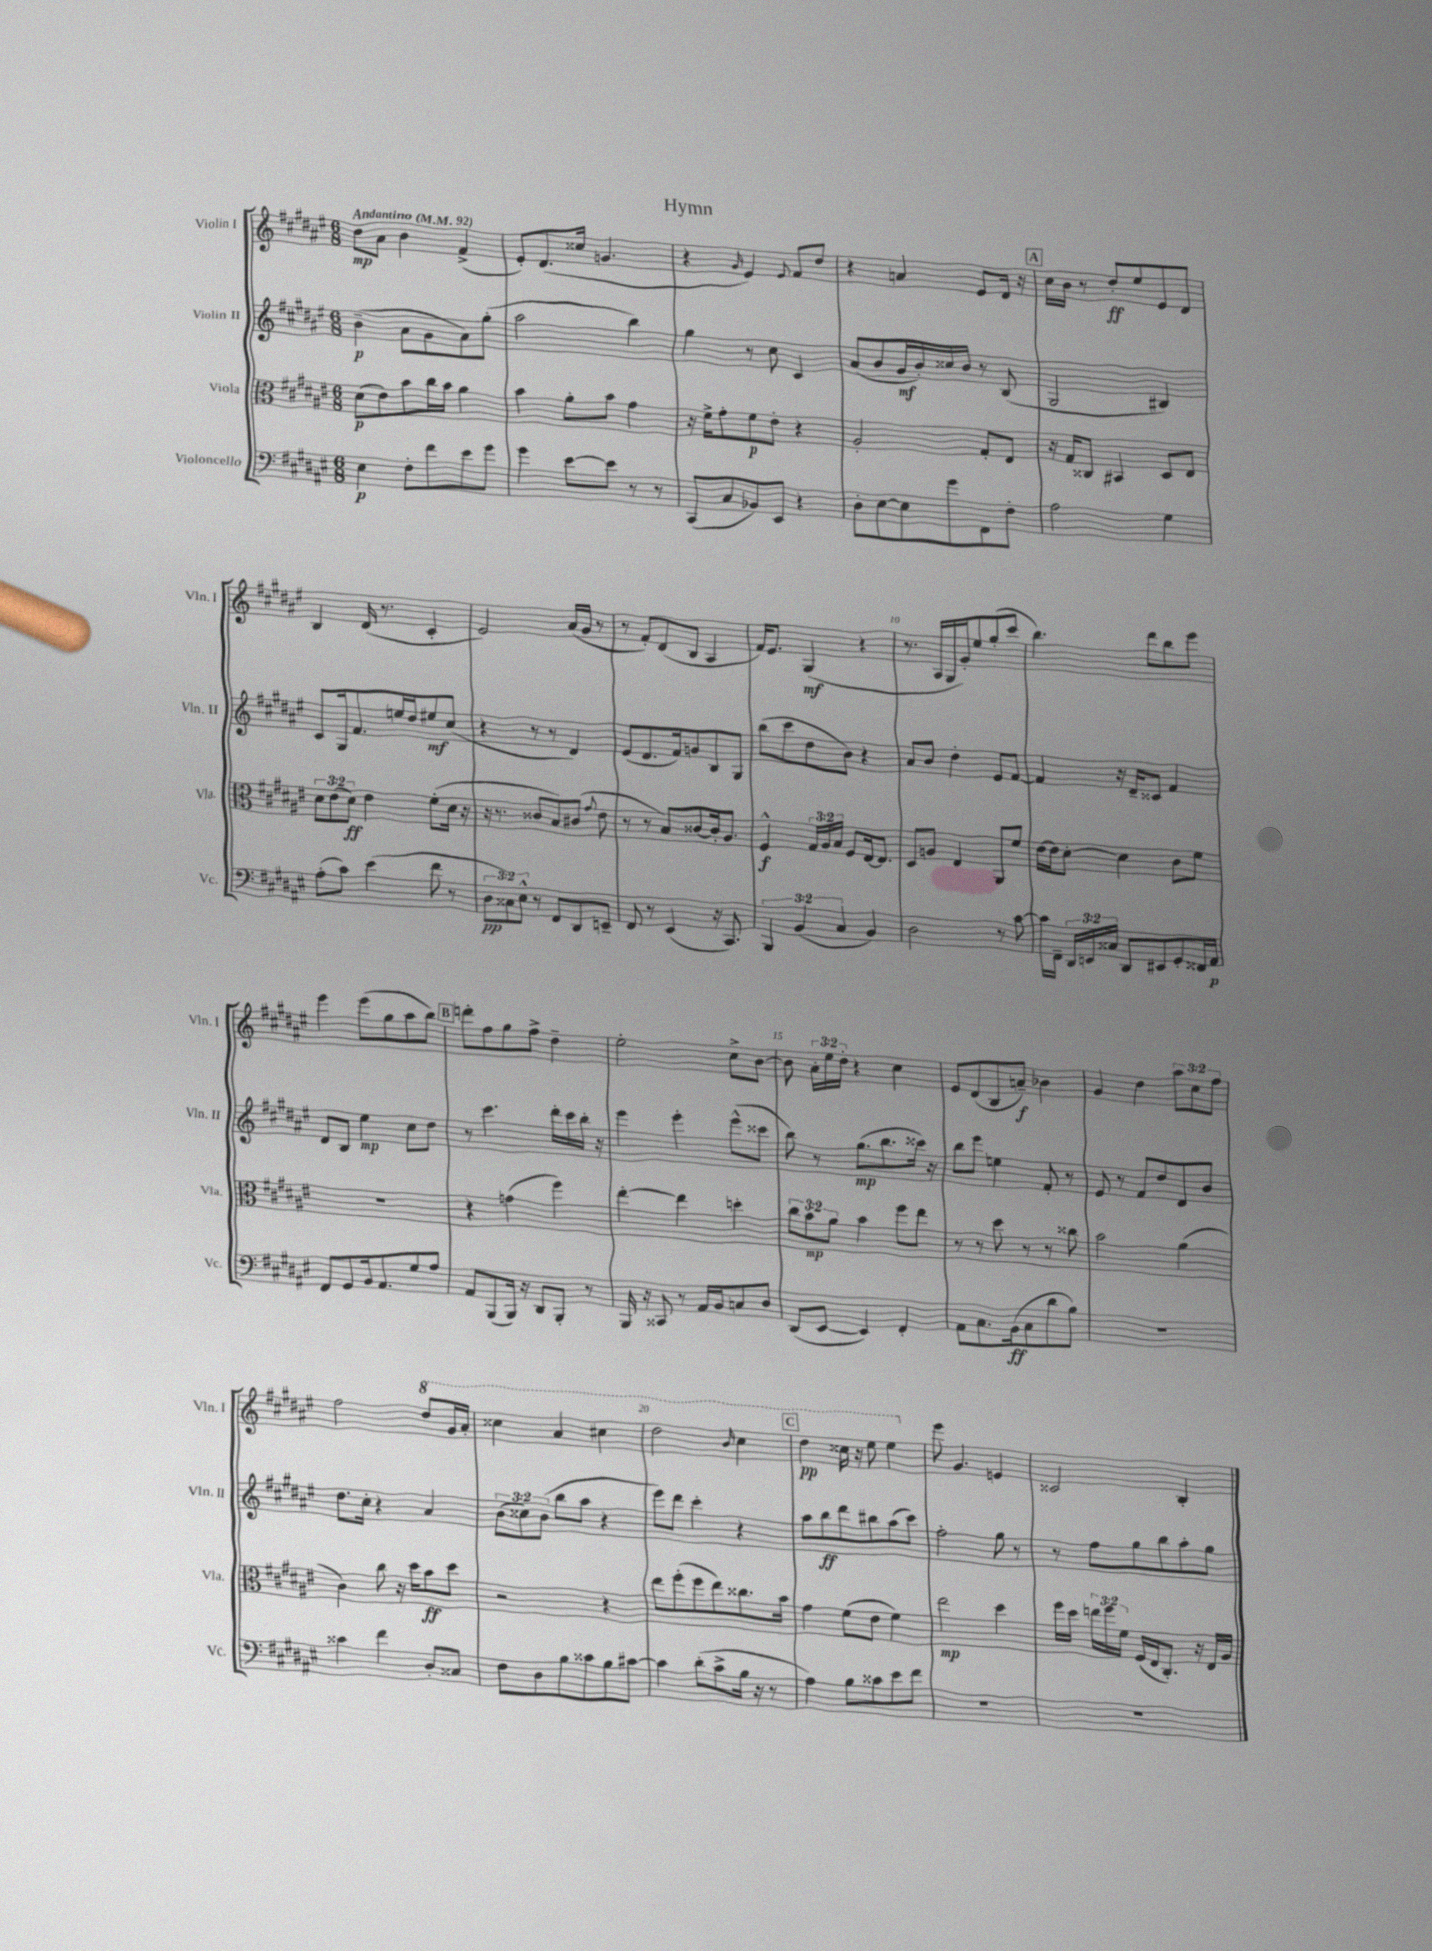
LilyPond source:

\header { title = "Hymn" }
<<
\new StaffGroup <<
\new Staff = "s0" \with { instrumentName = "Violin I" shortInstrumentName = "Vln. I" } {
    \clef treble \key fis \major \numericTimeSignature \time 6/8 \override Staff.TupletNumber.text = #tuplet-number::calc-fraction-text \tempo "Andantino" 4 = 92
    \autoBeamOff dis''8[\mp ais'8] b'4 fis'4->( |
    eis'8[-.) dis'8.( cisis''16] g'4. |
    r4 \grace { gis'16 } eis'4) \appoggiatura { eis'8 } fis'8[ dis''8] |
    r4 a'4 eis'8[ dis'16] r16 |
    \mark \markup { \box "A" } cis''16[ b'16] r8 dis''8[-.\ff eis''8 eis'8 dis'8] |
    b4 dis'16( r8. cis'4-. |
    eis'2) ais'16[( gis'16] r8 |
    r8 fis'8[-.) dis'8( b8] ais4 |
    fis'16[) eis'8.] gis4\mf( r4 |
    r8. ais16[ gis16 gis'16-.) eis''8 gis''8-.( cis'''8] |
    b''4.) dis'''8[ b''8 eis'''8] |
    eis'''4 eis'''8[( gis''8 ais''8 b''8]) |
    \mark \markup { \box "B" } d'''8[-. fis''8 gis''8 fis''8]-> dis''4-- |
    eis''2-. cis''8[-> b'8]~ |
    b'8 \tuplet 3/2 { ais'16[-. eis''16 dis''16]-. } r4 cis''4 |
    eis'8[ dis'8( b8 a'8]--\f) bes'4 |
    gis'4 dis''4 \tuplet 3/2 { ais''8[ cis''8 fis''8] } |
    fis''2 \ottava #1 dis'''8[ gis''16 ais''16]-. |
    cisis'''4 ais''4 cis'''4 |
    dis'''2 \grace { b''16 } cis'''4 |
    \mark \markup { \box "C" } dis'''4\pp cisis'''16 r16 eis'''8 eis'''4 \ottava #0 |
    eis'''8 gis'4. e'4 |
    cisis'2 b4-. \bar "|." |
}
\new Staff = "s1" \with { instrumentName = "Violin II" shortInstrumentName = "Vln. II" } {
    \clef treble \key fis \major \numericTimeSignature \time 6/8 \override Staff.TupletNumber.text = #tuplet-number::calc-fraction-text
    \autoBeamOff b'4--\p( ais'8[ gis'8 ais'8) gis''8]-.( |
    ais''2 b''4) |
    gis''4 r8 cis''8 cis'4 |
    ais'8[( b'8 gis'16\mf b'16-.) cisis''16 b'16] r8 b8( |
    \mark \markup { \box "A" } gis2 bis4) |
    cis'8[ gis16 fis'8. e''16 dis''16 eis''8\mf cis''8]( |
    r4 r8 r8 dis'4) |
    eis'8[( dis'8. fis'16) g'8 b8 gis8] |
    b''8[( cis'''8 dis''8 b'8]) r4 |
    ais'8[ b'8] dis''4-. eis'8[ fis'8]~ |
    fis'4 r16 dis'16[-- cisis'8] fis'4 |
    dis'8[ b8] eis''4\mp cis''8[ dis''8] |
    \mark \markup { \box "B" } r8 cis'''4. dis'''16[-. cis'''16 b''16]-. r16 |
    eis'''4 eis'''4-. eis'''8[-^( cisis'''8] |
    b''8) r8 gis''8.[\mp( b''8. cisis'''16]) r16 |
    b''8[ eis'''8] e''4 fis'8-. r8 |
    eis'8 r8 fis'8[ dis''8 dis'8 b'8] |
    dis''8.[ cis''16]-. r4 ais'4 |
    \tuplet 3/2 { b'8[( cisis''8) b'8]( } b''8[ ais''8] r4 |
    eis'''8[) dis'''8] cis'''4-. r4 |
    \mark \markup { \box "C" } ais''8[ b''8\ff dis'''8 bis''8 ais''8( cis'''8]) |
    fis''2-. gis''8 r8 |
    r8 fis''8[ gis''8 b''8 ais''8-. gis''8] \bar "|." |
}
\new Staff = "s2" \with { instrumentName = "Viola" shortInstrumentName = "Vla." } {
    \clef alto \key fis \major \numericTimeSignature \time 6/8 \override Staff.TupletNumber.text = #tuplet-number::calc-fraction-text
    \autoBeamOff dis'8[\p( eis'8) b'8 cis''16 b'16] ais'4 |
    b'4 ais'8[-. b'8] gis'4 |
    r16 fis'16[-> gis'8-. fis'8\p eis'8]-. r4 |
    ais2-. gis8[-. eis8] |
    \mark \markup { \box "A" } r16 gis16[ cisis8] bis,4 dis8[ eis8] |
    \tuplet 3/2 { dis'8[ eis'8( dis'8]\ff) } eis'4 fis'8[-.( dis'16] r16 |
    r16 r8. cisis'8[ b8) cis'8]( \appoggiatura { gis'8 } eis'8 |
    r8 r8 b8[) cisis'8~ cisis'16-. ais8.] |
    fis4-^\f \tuplet 3/2 { gis16[ ais16 b16] } fis8[ eis16~ eis8.] |
    dis8[ a8] eis4 ais,8[ fis'8] |
    eis'16[~ eis'16 dis'8]~-. dis'4 cis'8[ fis'8] |
    R2. |
    \mark \markup { \box "B" } r4 g'4( fis''4) |
    eis''4~-. eis''4 d''4-. |
    \tuplet 3/2 { cis''8[ b'8\mp ais'8] } b'4 fis''8[ eis''8] |
    r8 r8 dis''8 r8 r8 cisis''8 |
    b'2 ais'4( |
    cis'4) cis''8 r16 dis''16[ b'8\ff dis''8] |
    r2 r4 |
    eis''8[ fis''8-.( fis''8 eis''8) cisis''8. b'16] |
    \mark \markup { \box "C" } gis'4 fis'8[( eis'8] fis'4) |
    eis''2\mp dis''4 |
    fis''16[ dis''16] \tuplet 3/2 { e''16[ fis''16 fis'16] } fis16[( eis16 cis8.]-.) r16 eis16[ ais16] \bar "|." |
}
\new Staff = "s3" \with { instrumentName = "Violoncello" shortInstrumentName = "Vc." } {
    \clef bass \key fis \major \numericTimeSignature \time 6/8 \override Staff.TupletNumber.text = #tuplet-number::calc-fraction-text
    \autoBeamOff eis4\p fis8[-. fis'8 eis'8 gis'8] |
    gis'4 eis'8[~ eis'8] r8 r8 |
    cis,8[( cis8 bes,8) eis,8] r4 |
    dis8[-. eis8~ eis8 gis'8 fis,8 fis8]-. |
    \mark \markup { \box "A" } ais2 gis4 |
    ais8[-.( cis'8]) eis'4( fis'8 r8 |
    \tuplet 3/2 { dis8[\pp cisis8) eis8]-^ } r8 fis,8[ dis,8 e,8]-- |
    fis,8 r8 eis,4( r16 cis,8.) |
    \tuplet 3/2 { b,,4 b,4( cis4 } b,4) |
    dis2 r8 cis'8~ |
    cis'16[ fis,16]-- \tuplet 3/2 { dis,16[ e,16 cisis16] } dis,8[ eis,8 gis,8-. fisis,16 ais,16]\p |
    fis,8[ gis,8 b,16 ais,8. gis8 ais8] |
    \mark \markup { \box "B" } ais,8[ b,,8( b,,16]) r16 dis,8[ b,,8]-. r8 |
    b,,16 r16 cisis,8 r8 ais,16[ b,16 c8 dis8] |
    dis,8[( eis,8]~ eis,4) fis,4-. |
    ais,8[ cis8. b,16\ff( cis8 dis'8 b8]) |
    R2. |
    cisis'4 fis'4 dis8[-. cisis8] |
    fis8[ dis8 b8 cisis'8 b8 cis'8]~ |
    cis'4 dis'8[-.( cis'8-> b16] r16 r8 |
    \mark \markup { \box "C" } ais4) b8[ cisis'8 eis'8 fis'8] |
    R2. |
    R2. \bar "|." |
}
>>
>>
\layout { \context { \Score \override BarNumber.break-visibility = ##(#f #t #t) barNumberVisibility = #(every-nth-bar-number-visible 5) } }
